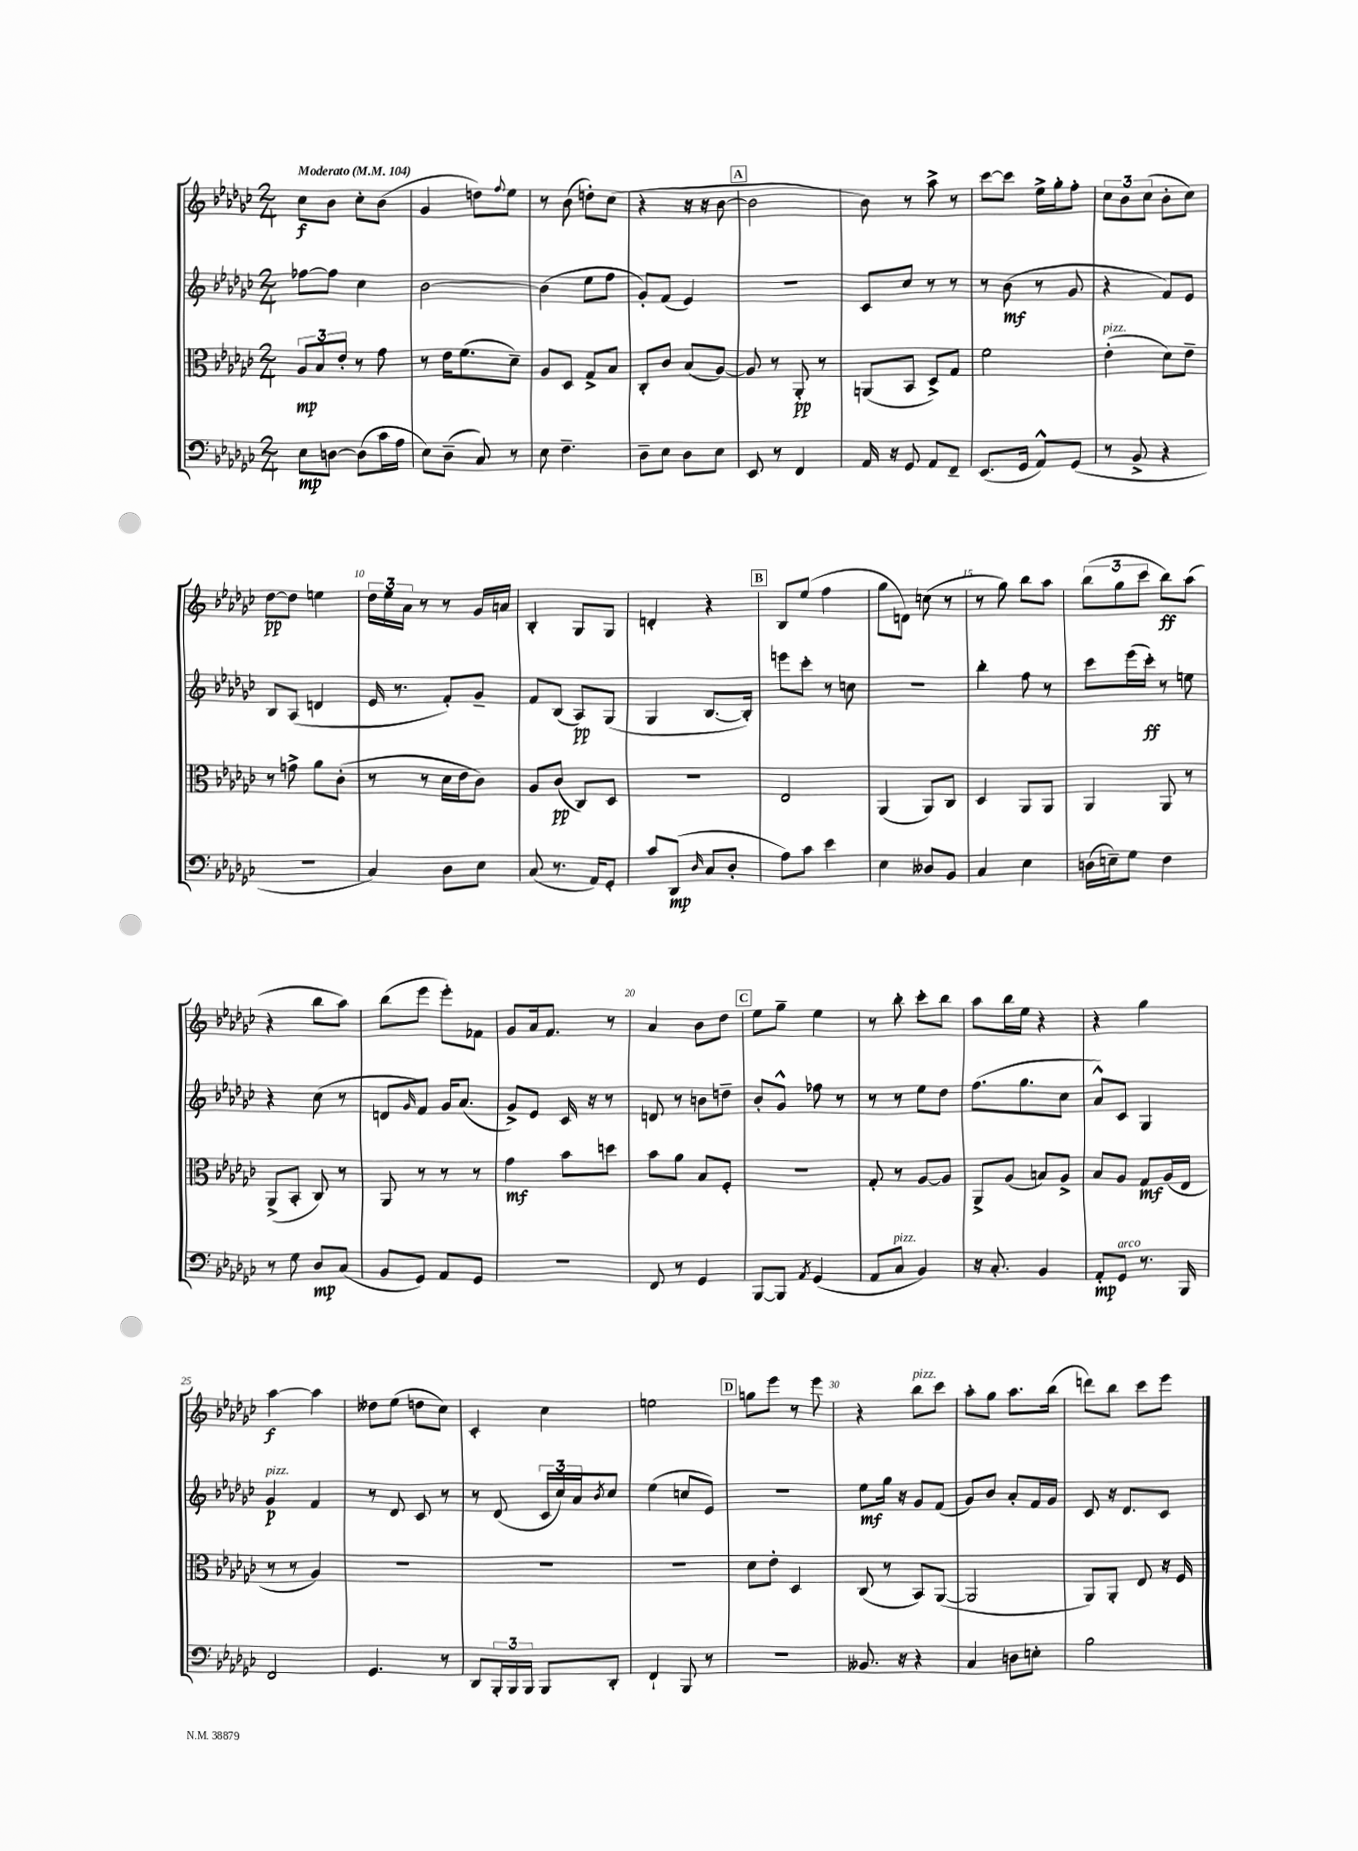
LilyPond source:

<<
\new StaffGroup <<
\new Staff = "s0" {
    \clef treble \key ges \major \numericTimeSignature \time 2/4 \tempo "Moderato" 4 = 104
    ces''8\f bes'8 ces''8-. bes'8( |
    ges'4 d''8) \appoggiatura { f''8 } ees''8 |
    r8 bes'8( d''8-.) ces''8( |
    r4 r16 r16 bes'8~ |
    \mark \markup { \box "A" } bes'2 |
    bes'8) r8 aes''8-> r8 |
    ces'''8~ ces'''8 ees''16-> ges''16-. f''8-. |
    \tuplet 3/2 { ces''8 bes'8 ces''8( } bes'8-. ces''8) |
    des''8~\pp des''8 e''4 |
    \tuplet 3/2 { des''16 ees''16 aes'16 } r8 r8 ges'16 a'16 |
    bes4-. ges8 ges8 |
    d'4-. r4 |
    \mark \markup { \box "B" } bes8 ees''8( f''4 |
    ges''8 d'8) c''8( r8 |
    r8 ges''8) bes''8 aes''8 |
    \tuplet 3/2 { bes''8( ges''8 ces'''8 } bes''8\ff) aes''8( |
    r4 bes''8 aes''8) |
    bes''8( ees'''8 ees'''8-.) fes'8 |
    ges'8 aes'16 f'8. r8 |
    aes'4 bes'8 des''8 |
    \mark \markup { \box "C" } ees''8 ges''8-- ees''4 |
    r8 bes''8-. ces'''8-. bes''8 |
    aes''8 bes''16 ees''16 r4 |
    r4 ges''4 |
    aes''4~\f aes''4 |
    deses''8 ees''8( d''8 ces''8) |
    ces'4-. ces''4 |
    e''2 |
    \mark \markup { \box "D" } g''8 ees'''8 r8 ees'''8 |
    r4 bes''8^\markup { \italic "pizz." } ces'''8 |
    aes''8-. ges''8 aes''8. bes''16( |
    d'''8) bes''8 ces'''8 ees'''8 \bar "|." |
}
\new Staff = "s1" {
    \clef treble \key ges \major \numericTimeSignature \time 2/4
    fes''8~ fes''8 ces''4 |
    bes'2~ |
    bes'4( ees''8 f''8 |
    ges'8-.) f'8( ees'4) |
    \mark \markup { \box "A" } R2 |
    ces'8 ces''8 r8 r8 |
    r8 bes'8\mf( r8 ges'8 |
    r4 f'8) ees'8 |
    bes8 aes8( d'4 |
    ees'16 r8. f'8-.) ges'8-- |
    f'8 bes8( aes8\pp) ges8( |
    ges4 bes8.~ bes16-.) |
    \mark \markup { \box "B" } e'''8 ces'''8-. r8 c''8 |
    r2 |
    bes''4-. f''8 r8 |
    ces'''8 ees'''16( ces'''16-.\ff) r8 e''8 |
    r4 ces''8( r8 |
    d'8 \grace { ges'16 } f'8) ges'16 aes'8.( |
    ges'8->) ees'8 ces'16 r16 r8 |
    d'8 r8 b'8 d''8-- |
    \mark \markup { \box "C" } bes'8-. ges'8-^ fes''8 r8 |
    r8 r8 ees''8 des''8 |
    f''8.( ges''8. ces''8 |
    aes'8-^) ces'8 ges4 |
    ges'4\p^\markup { \italic "pizz." } f'4 |
    r8 des'8 ces'8 r8 |
    r8 des'8( \tuplet 3/2 { ces'16 ces''16) aes'16 } \acciaccatura { bes'8 } ces''8 |
    ees''4( c''8 ees'8) |
    \mark \markup { \box "D" } R2 |
    ees''8\mf ges''16 r16 ges'8 f'8( |
    ges'8) bes'8 aes'8-. f'16 ges'16 |
    ces'8 r16 des'8. ces'8 \bar "|." |
}
\new Staff = "s2" {
    \clef alto \key ges \major \numericTimeSignature \time 2/4
    \tuplet 3/2 { aes8\mp bes8 ees'8-. } r8 ges'8 |
    r8 ees'16 f'8.( des'8--) |
    aes8 des8 ges8-> bes8 |
    ces8-. ces'8 bes8( aes8~) |
    \mark \markup { \box "A" } aes8 r8 aes,8-.\pp r8 |
    a,8( bes,8 des8->) ges8 |
    f'2 |
    ees'4-.^\markup { \italic "pizz." }( des'8) ees'8-- |
    r8 g'8-> aes'8 ces'8-.( |
    r8 r8 des'16 ees'16 ces'8) |
    aes8 ces'8\pp( ces8) des8 |
    R2 |
    \mark \markup { \box "B" } ees2 |
    aes,4( aes,8) ces8 |
    des4 aes,8 aes,8 |
    aes,4 aes,8 r8 |
    aes,8->( bes,8-. ces8) r8 |
    aes,8 r8 r8 r8 |
    ges'4\mf bes'8 d''8 |
    bes'8 aes'8 bes8 f8-. |
    \mark \markup { \box "C" } r2 |
    ges8-. r8 aes8~ aes8 |
    aes,8-> aes8( b8) aes8-> |
    bes8 aes8 ges8\mf aes16( ees16 |
    r8 r8 aes4) |
    R2 |
    R2 |
    R2 |
    \mark \markup { \box "D" } des'8 ees'8-. des4 |
    ces8( r8 bes,8) aes,8~( |
    aes,2 |
    aes,8) aes,8-. ees8 r16 f16 \bar "|." |
}
\new Staff = "s3" {
    \clef bass \key ges \major \numericTimeSignature \time 2/4
    ees8\mp d8~ d8( ces'16 aes16 |
    ees8) des8--( ces8) r8 |
    ees8 f4.-- |
    des8-- ees8 des8 ees8 |
    \mark \markup { \box "A" } ees,8 r8 f,4 |
    aes,16 r16 ges,8 aes,8 f,8-- |
    ees,8.( ges,16 aes,8-^) ges,8( |
    r8 bes,8-> r4 |
    R2 |
    ces4) des8 ees8 |
    ces8( r8. aes,16) ges,8-. |
    ces'8 des,8\mp( \grace { des16 } ces8 des8-. |
    \mark \markup { \box "B" } aes8) ces'8 ees'4 |
    ees4 deses8 bes,8 |
    ces4 ees4 |
    d16( e16--) ges8 f4 |
    r8 ges8 des8\mp ces8( |
    bes,8 ges,8) aes,8 ges,8 |
    R2 |
    f,8 r8 ges,4 |
    \mark \markup { \box "C" } bes,,8~ bes,,8 \acciaccatura { aes,8 } ges,4( |
    aes,8 ces8^\markup { \italic "pizz." } bes,4) |
    r16 ces8.-. bes,4 |
    aes,8-.\mp ges,8^\markup { \italic "arco" } r8. bes,,16 |
    f,2 |
    ges,4. r8 |
    des,8 \tuplet 3/2 { bes,,16-. bes,,16 bes,,16 } bes,,8 des,8-. |
    f,4-! bes,,8 r8 |
    \mark \markup { \box "D" } R2 |
    beses,8. r16 r4 |
    ces4 d8 e8-. |
    bes2 \bar "|." |
}
>>
>>
\layout { \context { \Score \override BarNumber.break-visibility = ##(#f #t #t) barNumberVisibility = #(every-nth-bar-number-visible 5) } }
